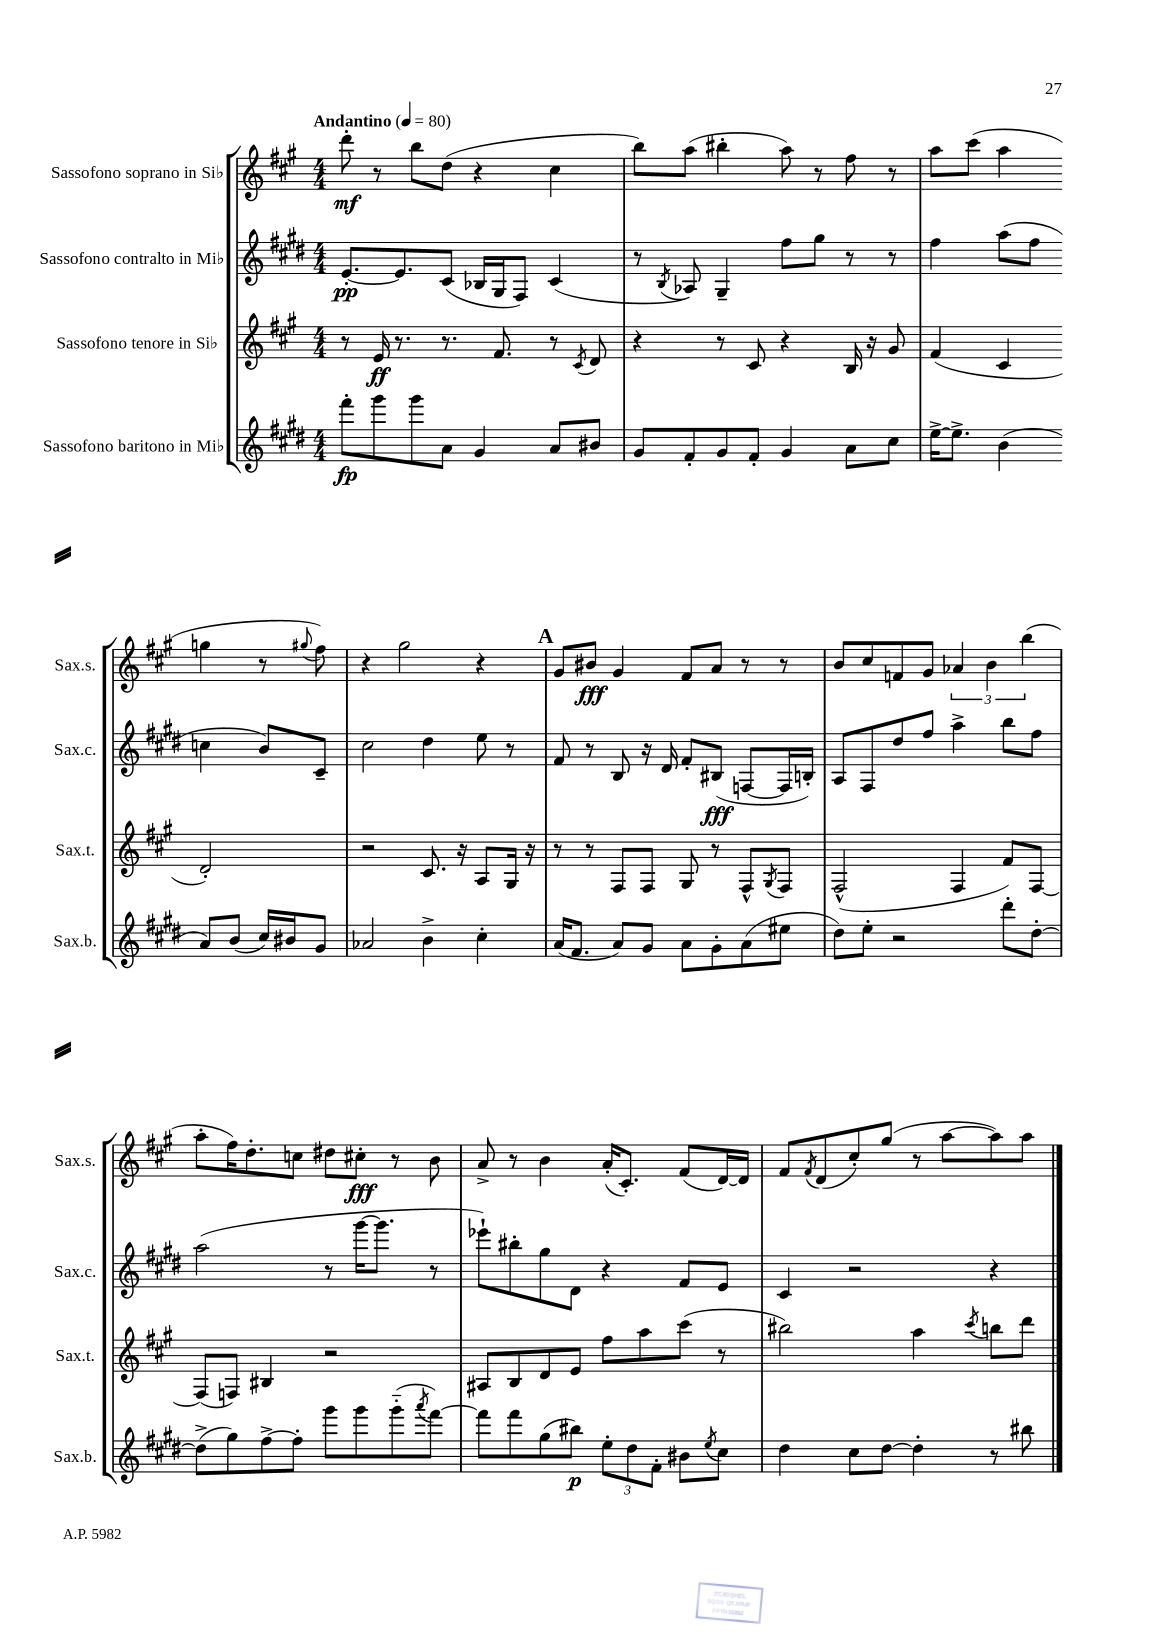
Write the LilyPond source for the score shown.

<<
\new StaffGroup <<
\new Staff = "s0" \with { instrumentName = "Sassofono soprano in Sib" shortInstrumentName = "Sax.s." } {
    \clef treble \key a \major \numericTimeSignature \time 4/4 \tempo "Andantino" 4 = 80
    d'''8-.\mf r8 b''8 d''8( r4 cis''4 |
    b''8) a''8( bis''4-. a''8) r8 fis''8 r8 |
    a''8 cis'''8( a''4 g''4 r8 \appoggiatura { gis''8 } fis''8) |
    r4 gis''2 r4 |
    \mark \markup { \bold "A" } gis'8 bis'8\fff gis'4 fis'8 a'8 r8 r8 |
    b'8 cis''8 f'8 gis'8 \tuplet 3/2 { aes'4 b'4 b''4( } |
    a''8-. fis''16) d''8.-. c''8 dis''8 cis''8-.\fff r8 b'8 |
    a'8-> r8 b'4 a'16-.( cis'8.-.) fis'8( d'16~) d'16 |
    fis'8 \acciaccatura { fis'8 } d'8( cis''8-.) gis''8( r8 a''8~ a''8) a''8 \bar "|." |
}
\new Staff = "s1" \with { instrumentName = "Sassofono contralto in Mib" shortInstrumentName = "Sax.c." } {
    \clef treble \key e \major \numericTimeSignature \time 4/4
    e'8.~-.\pp e'8. cis'8( bes16 gis16 fis8) cis'4( |
    r8 \acciaccatura { b8 } aes8) gis4-- fis''8 gis''8 r8 r8 |
    fis''4 a''8( fis''8 c''4 b'8) cis'8-- |
    cis''2 dis''4 e''8 r8 |
    \mark \markup { \bold "A" } fis'8 r8 b8 r16 dis'16 fis'8-. bis8\fff( f8~ f16 b16-.) |
    a8 fis8 dis''8 fis''8 a''4-> b''8 fis''8 |
    a''2( r8 gis'''16~ gis'''8. r8 |
    ees'''8-!) bis''8-. gis''8 dis'8 r4 fis'8 e'8 |
    cis'4 r2 r4 \bar "|." |
}
\new Staff = "s2" \with { instrumentName = "Sassofono tenore in Sib" shortInstrumentName = "Sax.t." } {
    \clef treble \key a \major \numericTimeSignature \time 4/4
    r8 e'16\ff r8. r8. fis'8. r8 \acciaccatura { cis'8 } d'8 |
    r4 r8 cis'8 r4 b16 r16 gis'8 |
    fis'4( cis'4 d'2-.) |
    r2 cis'8. r16 a8 gis16 r16 |
    \mark \markup { \bold "A" } r8 r8 fis8 fis8 gis8 r8 fis8-^ \acciaccatura { gis8 } fis8 |
    fis2-^( fis4 fis'8) fis8~ |
    fis8( f8) bis4 r2 |
    ais8 b8 d'8 e'8 fis''8 a''8 cis'''8( r8 |
    bis''2) a''4 \acciaccatura { cis'''8 } b''8 d'''8 \bar "|." |
}
\new Staff = "s3" \with { instrumentName = "Sassofono baritono in Mib" shortInstrumentName = "Sax.b." } {
    \clef treble \key e \major \numericTimeSignature \time 4/4
    fis'''8-.\fp gis'''8 gis'''8 a'8 gis'4 a'8 bis'8 |
    gis'8 fis'8-. gis'8 fis'8-. gis'4 a'8 cis''8 |
    e''16~-> e''8.-> b'4( a'8) b'8( cis''16) bis'16 gis'8 |
    aes'2 b'4-> cis''4-. |
    \mark \markup { \bold "A" } a'16( fis'8. a'8) gis'8 a'8 gis'8-. a'8( eis''8 |
    dis''8) e''8-. r2 dis'''8-. dis''8~-. |
    dis''8->( gis''8) fis''8~-> fis''8-. gis'''8 gis'''8 gis'''8-_( \acciaccatura { a'''8 } fis'''8~) |
    fis'''8 fis'''8 gis''8( bis''8\p) \tuplet 3/2 { e''8-. dis''8 fis'8-. } bis'8 \acciaccatura { e''8 } cis''8 |
    dis''4 cis''8 dis''8~ dis''4-. r8 bis''8 \bar "|." |
}
>>
>>
\layout { \context { \Score \remove "Bar_number_engraver" } }
